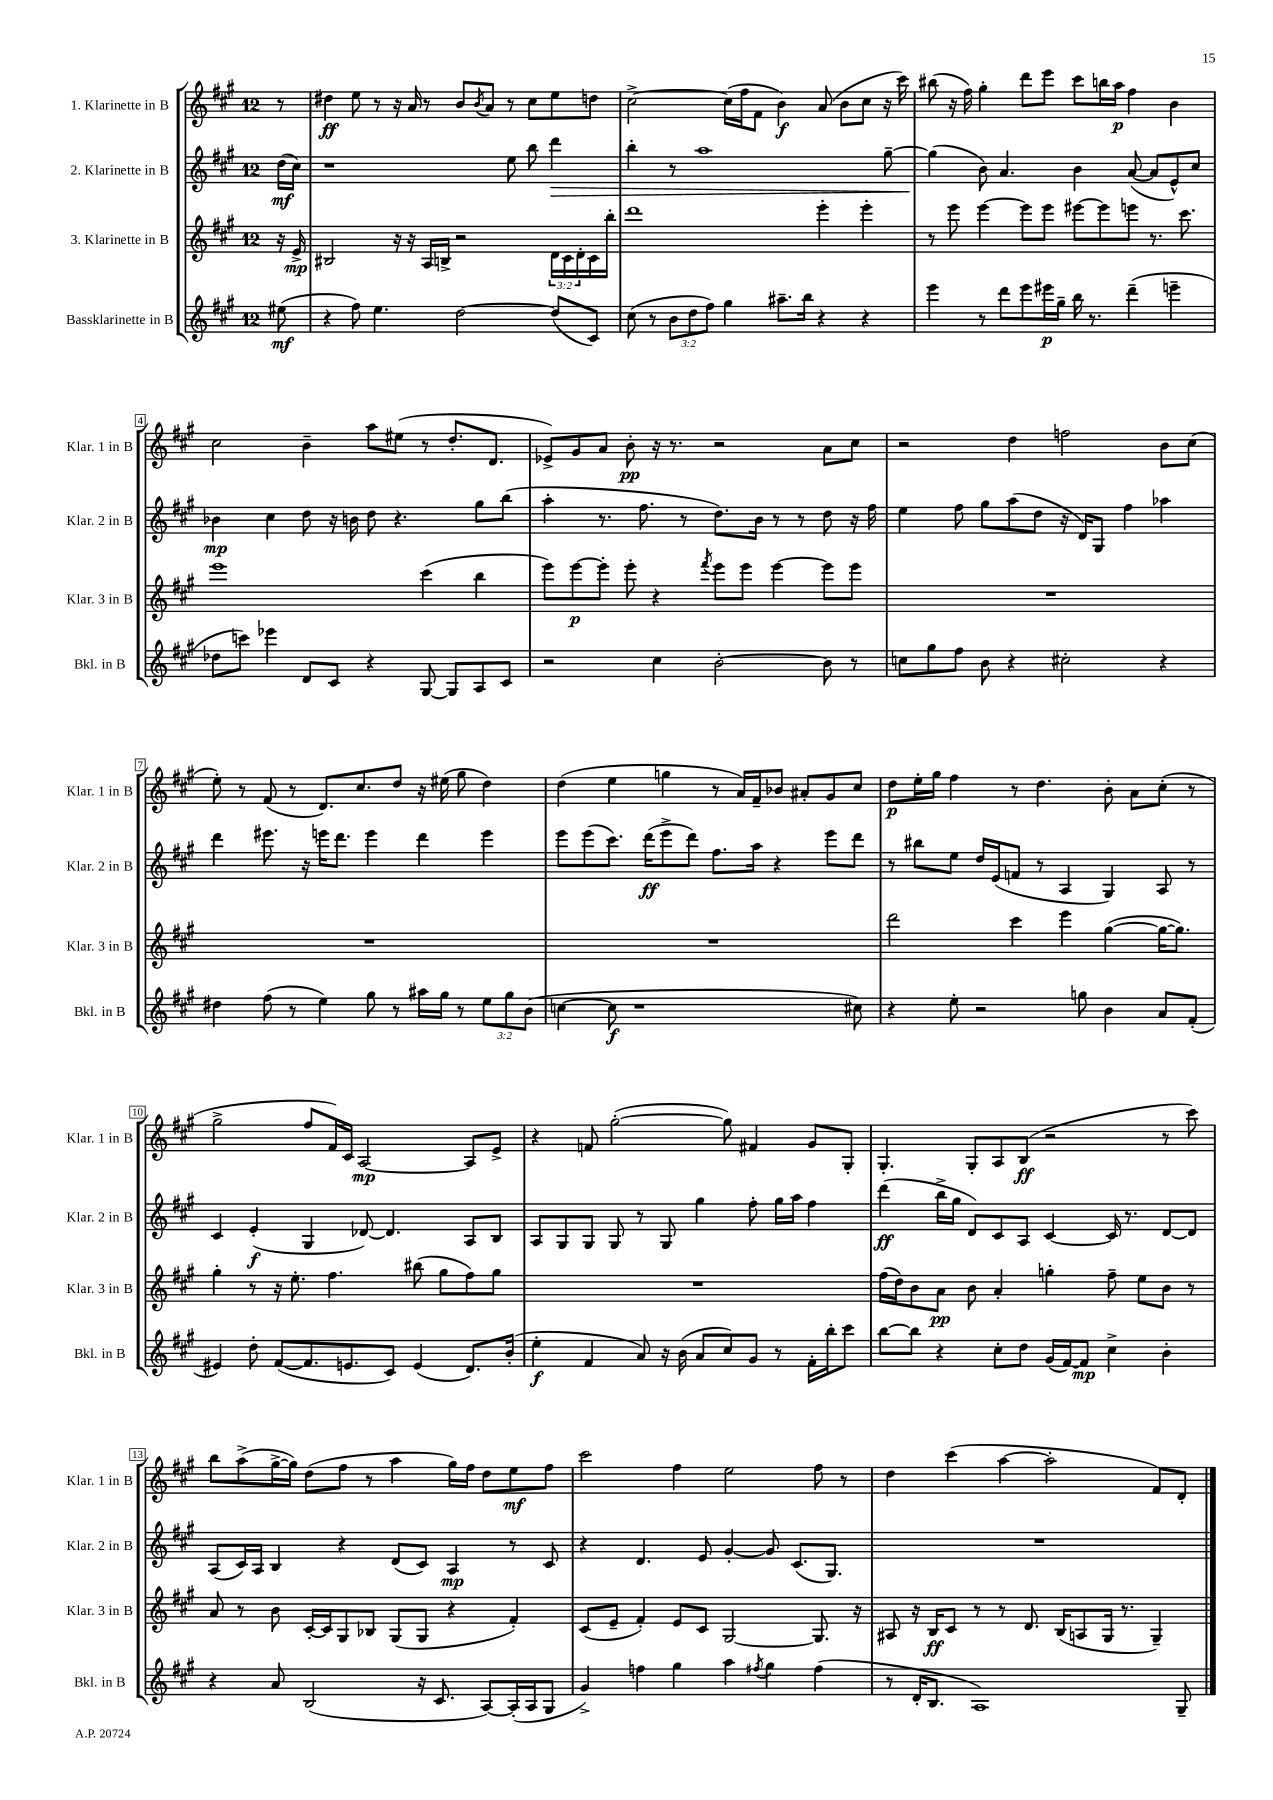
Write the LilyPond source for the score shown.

<<
\new StaffGroup <<
\new Staff = "s0" \with { instrumentName = "1. Klarinette in B" shortInstrumentName = "Klar. 1 in B" } {
    \clef treble \key a \major \once \override Staff.TimeSignature.style = #'single-digit \time 12/8 \partial 8
    r8 |
    dis''4\ff e''8 r8 r16 a'16 r8 b'8 \acciaccatura { b'8 } a'8 r8 cis''8 e''8 d''8 |
    cis''2~-> cis''16( fis''16 fis'8 b'4\f) a'8( b'8 cis''8 r16 cis'''16) |
    bis''8( r16 fis''16) gis''4-. d'''8 e'''8 cis'''8 b''16 a''16\p fis''4 b'4 |
    cis''2 b'4-- a''8 eis''8( r8 d''8.-. d'8. |
    ees'8->) gis'8 a'8 b'8-.\pp r16 r8. r2 a'8 cis''8 |
    r2 d''4 f''2 b'8 cis''8( |
    e''8-.) r8 fis'8( r8 d'8.) cis''8. d''8 r16 eis''16( gis''8 d''4) |
    d''4( e''4 g''4 r8 a'16) fis'16-- bes'8 ais'8-. gis'8 cis''8 |
    d''8\p e''16-. gis''16 fis''4 r8 d''4. b'8-. a'8 cis''8-.( r8 |
    gis''2-> fis''8 fis'16) cis'16 a2~\mp a8 e'8-> |
    r4 f'8 gis''2~-.( gis''8) fis'4 gis'8 gis8-. |
    gis4.-. gis8-. a8 b8\ff( r2 r8 cis'''8) |
    b''8 a''8->( gis''16~-> gis''16) d''8( fis''8 r8 a''4 gis''16) fis''16 d''8 e''8\mf fis''8 |
    cis'''2 fis''4 e''2 fis''8 r8 |
    d''4 cis'''4( a''4~ a''2-. fis'8) d'8-. \bar "|." |
}
\new Staff = "s1" \with { instrumentName = "2. Klarinette in B" shortInstrumentName = "Klar. 2 in B" } {
    \clef treble \key a \major \once \override Staff.TimeSignature.style = #'single-digit \time 12/8 \partial 8
    d''16\mf( cis''16) |
    r1 e''8 b''8 d'''4\> |
    b''4-. r8 a''1 gis''8~-- |
    gis''4\!( b'8) a'4. b'4 a'8~( a'8 e'8-^) cis''8 |
    bes'4\mp cis''4 d''8 r16 b'16 d''8 r4. gis''8 b''8( |
    a''4-. r8. fis''8. r8 d''8.) b'16 r8 r8 d''8 r16 fis''16 |
    e''4 fis''8 gis''8 a''8( d''8 r16 d'16) gis8 fis''4 aes''4 |
    d'''4 eis'''8. r16 e'''16 d'''8. e'''4 d'''4 e'''4 |
    e'''8 e'''8( cis'''8.) d'''16\ff( e'''8-> d'''8) fis''8. a''16 r4 e'''8 d'''8 |
    r8 bis''8 e''8 d''16 e'16( f'8 r8 a4 gis4) a8 r8 |
    cis'4 e'4-.\f( gis4 des'8~) des'4. a8 b8 |
    a8 gis8 gis8 gis8 r8 gis8 gis''4 fis''8-. gis''16 a''16 fis''4 |
    d'''4\ff( b''16-> gis''16 d'8) cis'8 a8 cis'4~ cis'16 r8. d'8~ d'8 |
    a8( cis'16) a16 b4 r4 d'8( cis'8) a4\mp r8 cis'8 |
    r4 d'4. e'8 gis'4~-. gis'8 cis'8.( gis8.) |
    R1. \bar "|." |
}
\new Staff = "s2" \with { instrumentName = "3. Klarinette in B" shortInstrumentName = "Klar. 3 in B" } {
    \clef treble \key a \major \once \override Staff.TimeSignature.style = #'single-digit \time 12/8 \override Staff.TupletNumber.text = #tuplet-number::calc-fraction-text \partial 8
    r16 e'16->\mp |
    bis2 r16 r16 a16 b16-> r2 \tuplet 3/2 { d'16 cis'16 d'16-. } cis'16 b''16-. |
    d'''1 e'''4-. e'''4-. |
    r8 e'''8 e'''4~ e'''8 e'''8 eis'''8~ eis'''8 e'''8 r8. cis'''8. |
    e'''1 cis'''4( b''4 |
    e'''8) e'''8~\p e'''8-. e'''8-. r4 \acciaccatura { fis'''8 } e'''8 e'''8 e'''4~ e'''8 e'''8 |
    R1. |
    R1. |
    R1. |
    d'''2 cis'''4 e'''4 gis''4~( gis''16~ gis''8.) |
    gis''4-. r8 r16 e''8.-. fis''4. bis''8( gis''8 fis''8) gis''8 |
    R1. |
    fis''16( d''16) b'8 a'8\pp b'8 a'4-. g''4-. fis''8-- e''8 b'8 r8 |
    a'8 r8 b'8 cis'16~-. cis'16 gis8 bes8 gis8( gis8 r4 fis'4-.) |
    cis'8( e'8-- fis'4-.) e'8 cis'8 gis2~ gis8. r16 |
    ais8 r16 b16\ff cis'8 r8 r8 d'8. b16( a8 gis16 r8. gis4--) \bar "|." |
}
\new Staff = "s3" \with { instrumentName = "Bassklarinette in B" shortInstrumentName = "Bkl. in B" } {
    \clef treble \key a \major \once \override Staff.TimeSignature.style = #'single-digit \time 12/8 \override Staff.TupletNumber.text = #tuplet-number::calc-fraction-text \partial 8
    eis''8\mf( |
    r4 fis''8) e''4. d''2~ d''8( cis'8) |
    cis''8( r8 \tuplet 3/2 { b'8 d''8 fis''8) } gis''4 ais''8.-- b''16 r4 r4 |
    e'''4 r8 d'''8 e'''8 eis'''16\p gis''16-- b''16 r8. d'''4--( e'''4-- |
    des''8 c'''8) ees'''4 d'8 cis'8 r4 gis8~ gis8 a8 cis'8 |
    r2 cis''4 b'2~-. b'8 r8 |
    c''8 gis''8 fis''8 b'8 r4 cis''2-. r4 |
    dis''4 fis''8( r8 e''4) gis''8 r8 ais''16 gis''16 r8 \tuplet 3/2 { e''8 gis''8 b'8( } |
    c''4~ c''8\f r1 cis''8) |
    r4 e''8-. r2 g''8 b'4 a'8 fis'8-.( |
    eis'4) d''8-. fis'8~( fis'8. e'8. cis'8) e'4( d'8.) b'16-.( |
    e''4-.\f fis'4 a'8) r16 b'16( a'8 cis''8) gis'8 r8 fis'16-. b''16-. cis'''8 |
    b''8~ b''8 r4 cis''8-. d''8 gis'16( fis'16~) fis'8\mp cis''4-> b'4-. |
    r4 a'8 b2( r16 cis'8. a8~) a16-.( a16 gis8 |
    gis'4->) f''4 gis''4 a''4 \acciaccatura { fis''8 } gis''4 fis''4( |
    r8 d'16-. b8. a1) gis8-- \bar "|." |
}
>>
>>
\layout { \context { \Score \override BarNumber.stencil = #(make-stencil-boxer 0.1 0.3 ly:text-interface::print) } }
